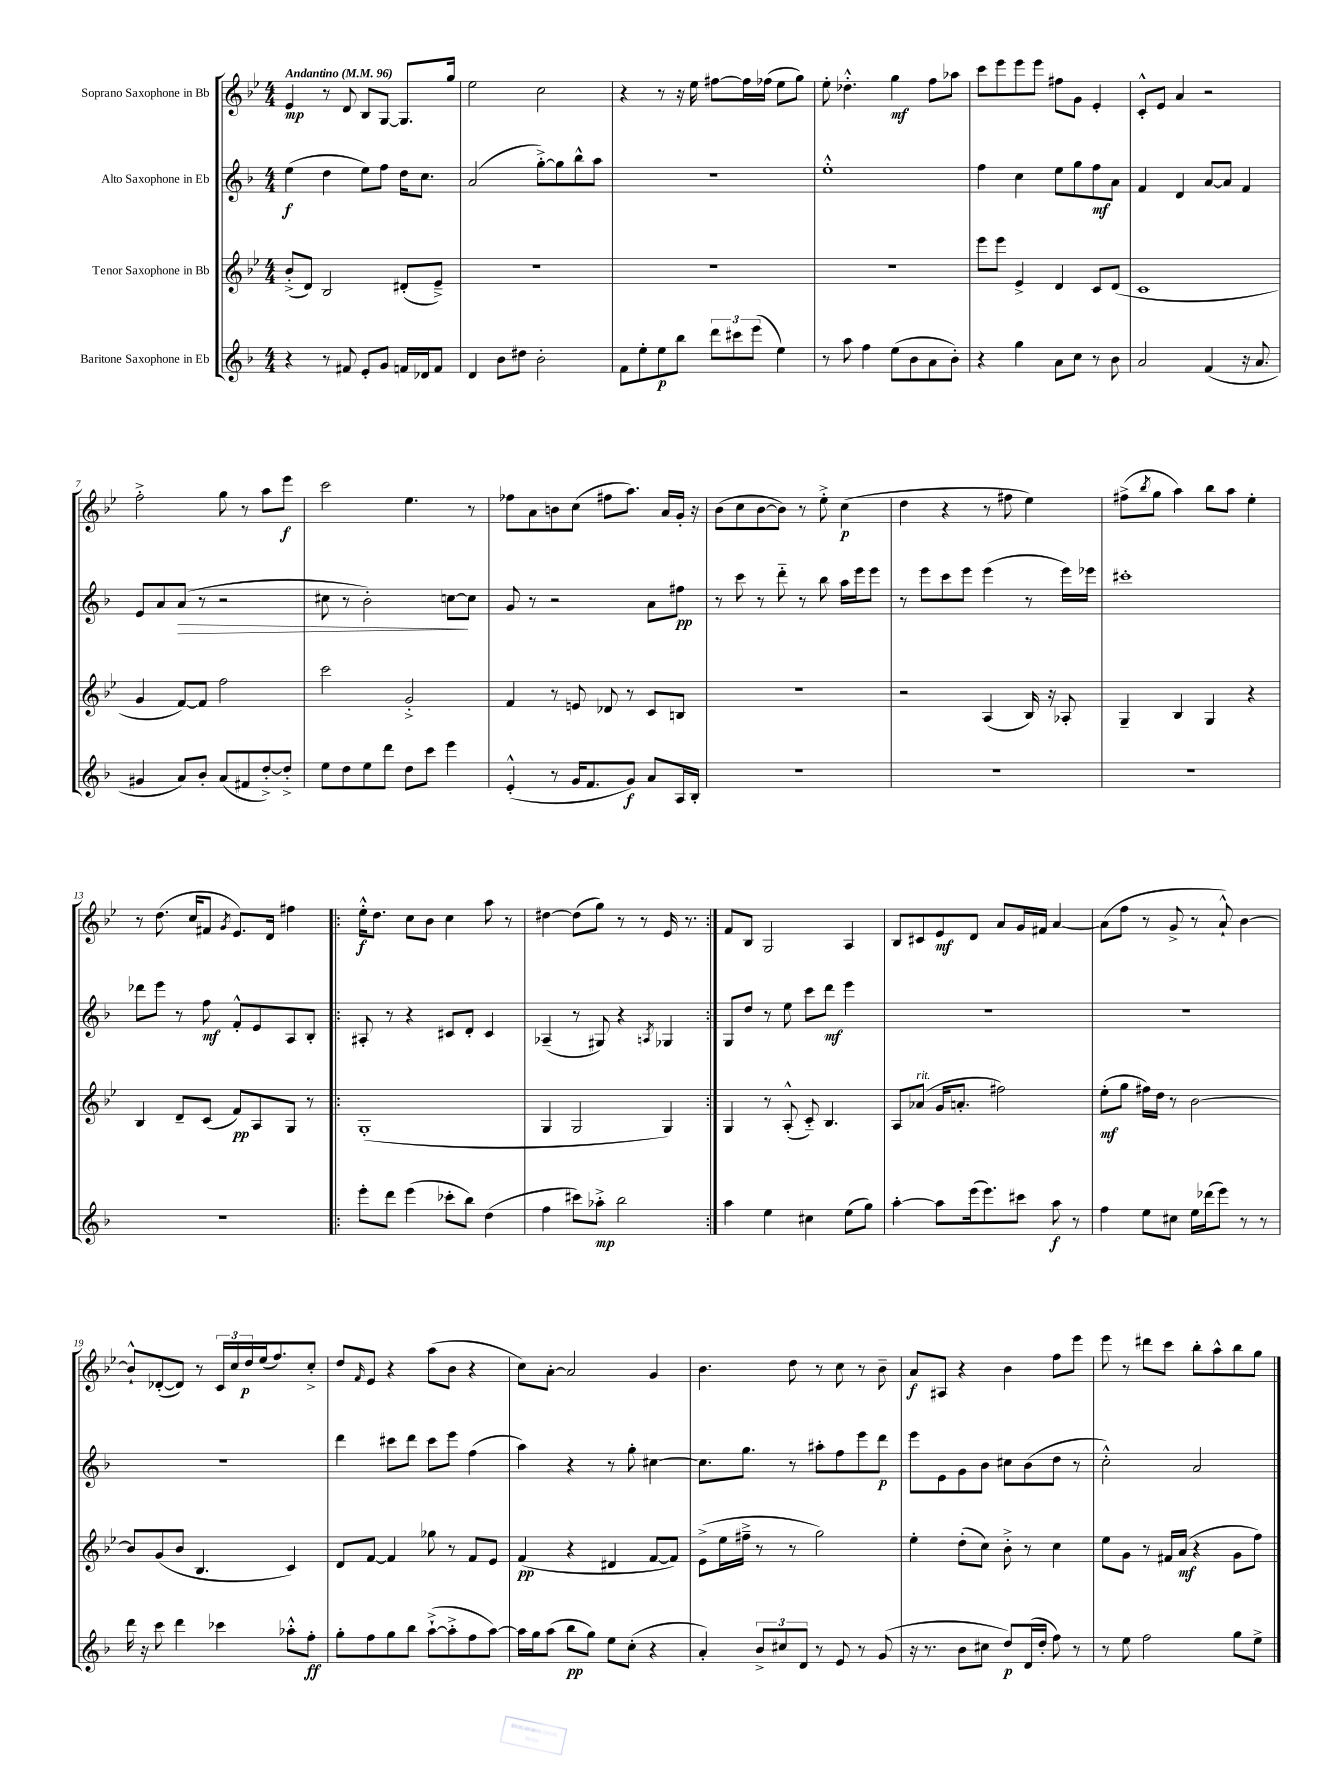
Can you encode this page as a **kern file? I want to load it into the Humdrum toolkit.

**kern	**kern	**kern	**kern
*staff4	*staff3	*staff2	*staff1
*clefG2	*clefG2	*clefG2	*clefG2
*k[b-]	*k[b-e-]	*k[b-]	*k[b-e-]
*M4/4	*M4/4	*M4/4	*M4/4
*MM96	*MM96	*MM96	*MM96
4r	(8b-'^/L	(4ee\	4e-/
.	8d/J)	.	.
8r	2B-/	4dd\	8r
8f#/	.	.	8d/
8e'/L	.	8ee\L)	8B-/L
8g/J	.	8ff\J	[8G/J
16f/LL	(8d#'/L	16dd\LK	8.G/]L
16d-/J	.	8.cc\J	.
8f/J	8e-~^/J)	.	.
.	.	.	16gg/Jk
=	=	=	=
4d/	1r	(2a/	2ee-\
8b-\L	.	.	.
8dd#\J	.	.	.
2b-'\	.	[8gg'^\L)	2cc\
.	.	8gg\]	.
.	.	8bb-^^\	.
.	.	8aa\J	.
=	=	=	=
8f\L	1r	1r	4r
8ee'\	.	.	.
8ee\	.	.	8r
8bb-\J	.	.	16r
.	.	.	16ee-\
12ddd\L	.	.	[8ff#\L
12ccc#\	.	.	.
.	.	.	16ff#\]L
(12eee\J	.	.	.
.	.	.	(16ff-\JJ
4ee\)	.	.	8ee-\L
.	.	.	8gg\J)
=	=	=	=
8r	1r	1ee'^^	8ee-'\
8aa\	.	.	4.dd-'^^\
4ff\	.	.	.
(8ee\L	.	.	4gg\
8b-\	.	.	.
8a\	.	.	8ff\L
8b-'\J)	.	.	8aa-\J
=	=	=	=
4r	8eee-\L	4ff\	8ccc\L
.	8eee-\J	.	8eee-\
4gg\	4e-^/	4cc\	8eee-\
.	.	.	8eee-\J
8a\L	4d/	8ee\L	8ff#\L
8cc\J	.	8gg\	8g\J
8r	8c/L	8ff\	4e-'/
8b-\	(8d/J	8a\J	.
=	=	=	=
2a/	1c	4f/	8c'^^/L
.	.	.	8e-/J
.	.	4d/	4a/
(4f/	.	[8a/L	2r
.	.	8a/]J	.
16r	.	4f/	.
8.a/	.	.	.
=	=	=	=
4g#/	4g/	8e/L	2ff'^\
.	.	8a/	.
8a/L)	[8f/L)	(8a/J	.
8b-'/J	8f/]J	8r	.
(8a/L	2ff\	2r	8gg\
8f#/	.	.	8r
[8dd'^/)	.	.	8aa\L
8dd'^/]J	.	.	8eee-\J
=	=	=	=
8ee\L	2ccc\	8cc#\	2ccc\
8dd\	.	8r	.
8ee\	.	2b-'\)	.
8ddd\J	.	.	.
8dd\L	2g'^/	.	4.ee-\
8ccc\J	.	.	.
4eee\	.	[8cc\L	.
.	.	8cc\]J	8r
=	=	=	=
(4e'^^/	4f/	8g/	8ff-\L
.	.	8r	8a\
8r	8r	2r	8b\
16g/LK	8e/	.	(8cc\J
8.f/	.	.	.
.	8d-/	.	8ff#\L
8g/J)	8r	.	8.aa\J)
8a/L	8c/L	8a\L	.
.	.	.	16a/LL
16A/L	8B/J	8ff#\J	16g'/JJ
16B-'/JJ	.	.	16r
=	=	=	=
1r	1r	8r	(8b-\L
.	.	8ccc\	8cc\
.	.	8r	[8b-\
.	.	8ddd'~\	8b-\]J)
.	.	8r	8r
.	.	8bb-\	8ee-'^\
.	.	16aa\LL	(4cc\
.	.	16eee\J	.
.	.	8eee\J	.
=	=	=	=
1r	2r	8r	4dd\
.	.	8eee\L	.
.	.	8ccc\	4r
.	.	8eee\J	.
.	(4A/	(4eee\	8r
.	.	.	8ff#\
.	16B-/)	8r	4ee-\)
.	16r	.	.
.	8A-'/	16eee\LL)	.
.	.	16eee-\JJ	.
=	=	=	=
1r	4G~/	1ccc#'	(8ff#^\L
.	.	.	8qbb-/
.	.	.	8gg\J
.	4B-/	.	4aa\)
.	4G/	.	8bb-\L
.	.	.	8aa\J
.	4r	.	4ee-'\
=	=	=	=
1r	4B-/	8ddd-\L	8r
.	.	8eee\J	(8.dd\
.	8d~/L	8r	.
.	.	.	16cc/LK
.	(8c/J	8ff\	8f#/J
.	.	.	8qg/
.	8f/L)	8f'^^/L	8.e-/L)
.	8A/	8e/	.
.	.	.	16d/Jk
.	8G/J	8A/	4ff#\
.	8r	8B-'/J	.
=!|:	=!|:	=!|:	=!|:
8eee'\L	(1G'	8A#'/	16ee-'^^\LK
.	.	.	8.dd\J
8ddd\J	.	8r	.
(4eee\	.	4r	8cc\L
.	.	.	8b-\J
8ccc-'\L	.	8c#/L	4cc\
8bb-\J)	.	8d'/J	.
(4dd\	.	4c#/	8aa\
.	.	.	8r
=	=	=	=
4ff\	4G/	(4A-~/	[4dd#\
8ccc#\L)	2G/	8r	(8dd#\]L
8aa-'^\J	.	8G#/)	8gg\J)
2bb-\	.	4r	8r
.	.	.	8r
.	.	8qA/	.
.	4G/)	4G-/	16e-/
.	.	.	8.r
=:|!	=:|!	=:|!	=:|!
4aa\	4G/	8G/L	8f/L
.	.	8dd/J	8B-/J
4ee\	8r	8r	2G/
.	(8A'^^/	8ee\	.
4cc#\	8c'~/)	8ccc\L	.
.	4.B-/	8ddd\J	.
(8ee\L	.	4eee\	4A/
8gg\J)	.	.	.
=	=	=	=
[4aa'\	8A/L	1r	8B-/L
.	(8a-/J	.	8c#/
8aa\]L	16g/LK	.	8e-/
.	8.a'/J	.	.
(16eee\k	.	.	8d/J
8.eee\)	.	.	.
.	2ff#\)	.	8a/L
8ccc#\J	.	.	16g/L
.	.	.	16f#/JJ
8aa\	.	.	[4a/
8r	.	.	.
=	=	=	=
4ff\	(8ee-'\L	1r	(8a\]L
.	8gg\J	.	8ff\J
8ee\L	16ff#\LL)	.	8r
.	16dd\JJ	.	.
8cc#\J	8r	.	8g^/
16ee\LL	[2b-\	.	8r
(16ddd-\J	.	.	.
8eee\J)	.	.	8a`^^/)
8r	.	.	[4b-\
8r	.	.	.
=	=	=	=
16ddd\	8b-/]L	1r	8b-`^^/]L
16r	.	.	.
8ccc\	(8g/	.	([8d-'/
4ddd\	8b-/J	.	8d-/]J)
.	4.B-/	.	8r
4ccc-\	.	.	24c/LL
.	.	.	24cc/
.	.	.	24dd/
.	.	.	(16ee-/J
.	.	.	8.ff/)
8aa-'^^\L	4c/)	.	.
8ff'\J	.	.	8cc'^/J
=	=	=	=
8gg'\L	8d/L	4ddd\	8dd/L
.	.	.	16qqf/
8ff\	[8f/J	.	8e-/J
8gg\	4f/]	8ccc#\L	4r
8bb-\J	.	8ddd\J	.
([8aa`^\L	8gg-\	8ccc#\L	(8aa\L
8aa'^\]	8r	8eee\J	8b-\J
8ff\	8f/L	(4ff\	4r
[8aa\J)	8e-/J	.	.
=	=	=	=
16aa\]LL	(4f/	4aa\)	8cc\L)
16gg\J	.	.	.
(8aa\J	.	.	[8a'\J
8bb-\L	4r	4r	2a/]
8gg\J)	.	.	.
8ee\L	4d#/	8r	.
(8cc'\J	.	8gg'\	.
4r	[8f/L	[4cc#\	4g/
.	8f/]J)	.	.
=	=	=	=
4a'/)	(8e-^\L	8.cc#\]L	4.b-\
.	16ee-\L	.	.
.	16ff#~^\JJ	8.gg\J	.
12b-^/L	8r	.	.
12cc#/	.	.	.
.	8r	8r	8dd\
12d/J	.	.	.
8r	2gg\)	8aa#'\L	8r
8e/	.	8ff\	8cc\
8r	.	8eee\	8r
(8g/	.	8ddd\J	8b-~\
=	=	=	=
16r	4ee-'\	8eee\L	8a/L
8.r	.	.	.
.	.	8e\	8A#/J
8b-\L	(8dd'\L	8g\	4r
8cc#\J	8cc\J)	8b-\J	.
8dd/L)	8b-'^\	8cc#\L	4b-\
(16d/L	8r	(8b-\	.
16dd'/JJ	.	.	.
8ff\)	4cc\	8dd\J	8ff\L
8r	.	8r	8eee-\J
=	=	=	=
8r	8ee-\L	2cc'^^\)	8eee-\
8ee\	8g\J	.	8r
2ff\	8r	.	8ddd#\L
.	16f#/LL	.	8ccc\J
.	(16a/JJ	.	.
.	4r	2a/	8bb-'\L
.	.	.	8aa^^\
8gg\L	8g\L	.	8bb-\
8ee^\J	8ff\J)	.	8gg\J
==	==	==	==
*-	*-	*-	*-
